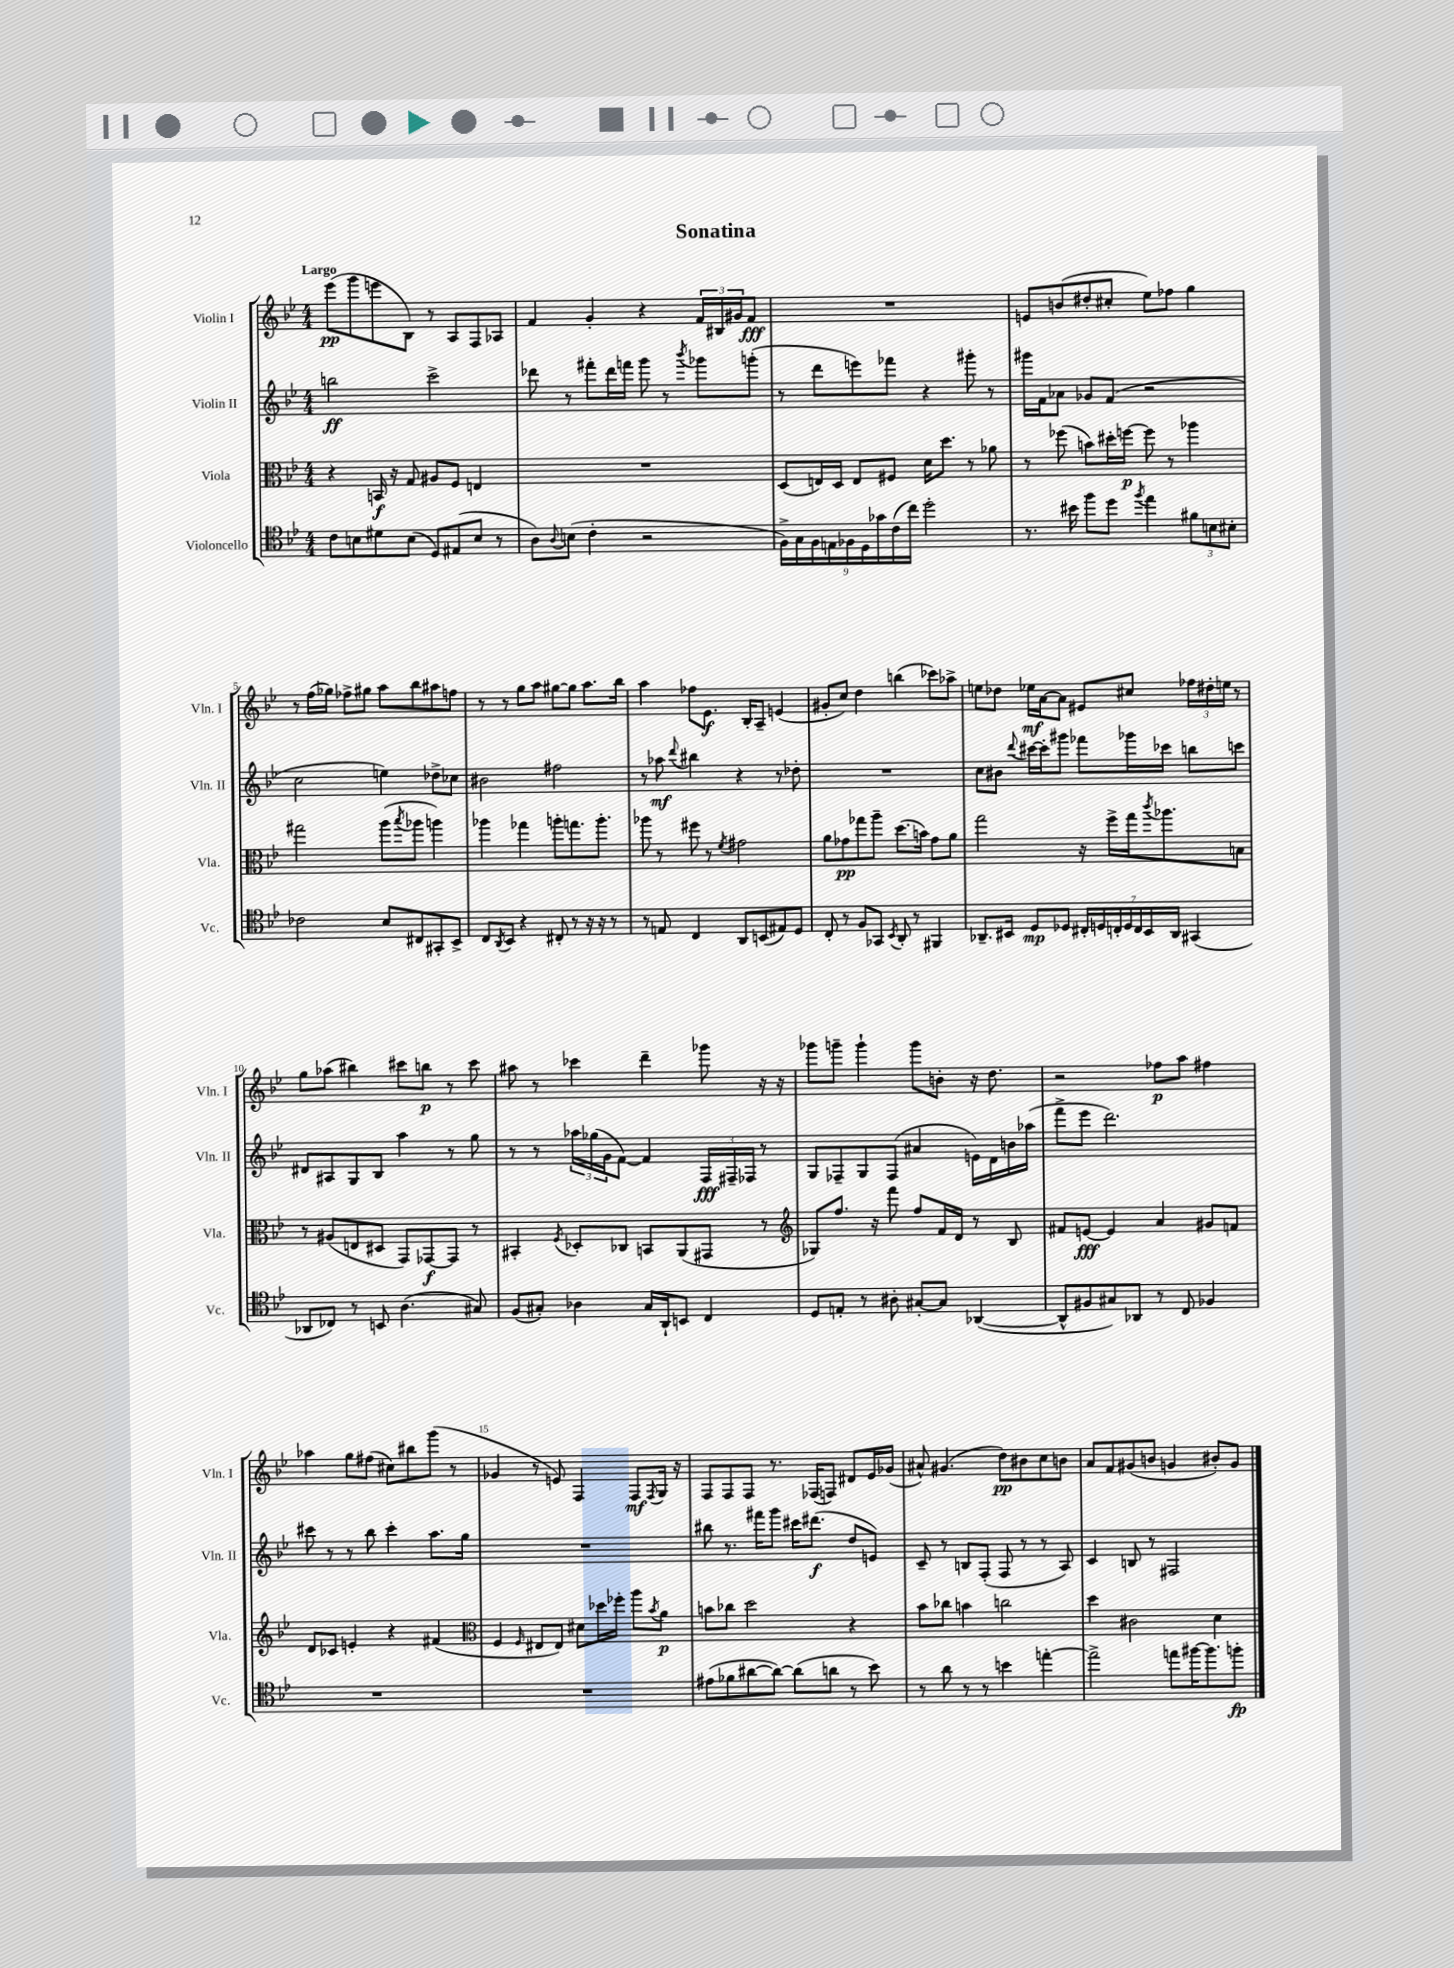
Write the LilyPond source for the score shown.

\header { title = "Sonatina" }
<<
\new StaffGroup <<
\new Staff = "s0" \with { instrumentName = "Violin I" shortInstrumentName = "Vln. I" } {
    \clef treble \key bes \major \numericTimeSignature \time 4/4 \tempo "Largo"
    ees'''8\pp( g'''8 e'''8 bes8) r8 a8 f8 aes8 |
    f'4 g'4-. r4 \tuplet 3/2 { f'16 bis16 gis'16 } f'8\fff |
    R1 |
    e'8 b'8( dis''8-. cis''8-. ees''8) fes''8 g''4 |
    r8 f''16( ges''16) fes''8-> gis''8 a''8 bes''8 ais''8 f''8 |
    r8 r8 g''8 a''8 gis''8~ gis''8 a''8. bes''16 |
    a''4 fes''8 ees'8.\f bes16-. a8-- e'4( |
    gis'8-. c''8) d''4 b''4( ces'''8) aes''8-> |
    e''8 des''8 ees''16\mf a'16~ a'8 eis'8 cis''8 \tuplet 3/2 { fes''16 dis''16-. e''16 } r8 |
    g''8 aes''8( bis''4) cis'''8 b''8\p r8 cis'''8 |
    ais''8 r8 ces'''4 d'''4-- ges'''8 r16 r16 |
    ges'''8 g'''8-- g'''4-! g'''8 b'8-. r16 d''8. |
    r2 fes''8\p a''8 fis''4 |
    aes''4 g''8 fis''8( cis''8) bis''8 g'''8( r8 |
    ges'4 r8 e'8) f4 f8\mf \acciaccatura { f8 } g16 r16 |
    f8 f8 f8 r8. fes16( f8) dis'8 ees'16 ges'16( |
    ais'8-^) gis'4.( d''8\pp) bis'8 c''8 b'8 |
    a'8 f'8 gis'8( b'8 g'4 bis'8-.) g'8 \bar "|." |
}
\new Staff = "s1" \with { instrumentName = "Violin II" shortInstrumentName = "Vln. II" } {
    \clef treble \key bes \major \numericTimeSignature \time 4/4
    b''2\ff c'''2-> |
    des'''8 r8 fis'''8-. des'''16 f'''16 g'''8 r8 \acciaccatura { bes'''8 } ges'''8 g'''8-.( |
    r8 d'''8 e'''8) fes'''8 r4 gis'''8-. r8 |
    gis'''16 f'16 aes'8 ges'8 f'8( r2 |
    c''2 e''4) des''8-> ces''8 |
    bis'2 fis''2 |
    r8 aes''8\mf \appoggiatura { d'''8 } bis''4 r4 r8 des''8-. |
    R1 |
    c''8 bis'8 \appoggiatura { d'''8 } cis'''16~ cis'''16-. gis'''8 fes'''8 ges'''16 ces'''16 b''8 c'''8 |
    dis'8 ais8 g8 bes8 a''4 r8 g''8 |
    r8 r8 \tuplet 3/2 { aes''16 ges''16( g'16 } f'8~) f'4 \tuplet 3/2 { f16\fff fis16-- fes16 } r8 |
    g8 fes8-- g8 fes8( ais'4 e'16) d'16 b'16 aes''16( |
    f'''8-> ees'''8 d'''2.) |
    cis'''8 r8 r8 bes''8 cis'''4-. a''8. g''16 |
    R1 |
    bis''8 r8. fis'''16 g'''8 cis'''16 dis'''8.\f( d''8 e'8) |
    c'8-- r8 b8 f8-.( f8 r8 r8 a8) |
    c'4 b8 r8 fis2 \bar "|." |
}
\new Staff = "s2" \with { instrumentName = "Viola" shortInstrumentName = "Vla." } {
    \clef alto \key bes \major \numericTimeSignature \time 4/4
    r4 b,16\f r16 g8 ais8 f8 e4 |
    R1 |
    d8( e16) d16 e8 fis8 d'16 d''8. r8 aes'8 |
    r8 fes''8( b'8) dis''16-. f''16~\p f''8 r8 aes''4 |
    gis''2 a''8( \acciaccatura { bes''8 } aes''8 a''4) |
    aes''4 ges''4 a''8-. g''8. a''8.-. |
    aes''8 r8 fis''8 r8 \acciaccatura { f'8 } gis'2 |
    a'8 ges'8\pp ges''8 a''8-- d''8.( b'16) ges'8 a'8 |
    g''2 r16 f''16-> g''16 \acciaccatura { c'''8 } aes''8. b8 |
    r8 ais8( e8 dis8 g,8) ges,8~\f ges,8 r8 |
    bis,4-. \acciaccatura { f8 } des8-. ces8 b,8 a,8( gis,8 r8 |
    \clef treble ges8) f''8. r16 f'''8 f''8 f'16 d'16 r8 bes8 |
    fis'8 e'8~\fff e'4 a'4 gis'8 f'8 |
    d'8 ces'8 e'4-. r4 fis'4( |
    \clef alto f4 \grace { f16 } eis8 eis8) dis'8 des''16 fes''16-. a''8 \acciaccatura { bes'8 } a'8\p |
    b'8 ces''8 d''2 r4 |
    bes'8 ces''8 b'4 c''2 |
    d''4 cis'2 d'4 \bar "|." |
}
\new Staff = "s3" \with { instrumentName = "Violoncello" shortInstrumentName = "Vc." } {
    \clef tenor \key bes \major \numericTimeSignature \time 4/4
    c'8 b8 dis'8 b8( d8) eis8( b8 r8 |
    a8) \appoggiatura { a8 } b8( c'4-. r2 |
    \tuplet 9/8 { f16->) g16 f16 e16 fes16 d16 ges'16 c'16( c''16) } d''2-. |
    r8. bis'16 f''8 d''8 \acciaccatura { f''8 } ees''4 \tuplet 3/2 { fis'8 b8 bis8-. } |
    ces'2 bes8 cis8 gis,8-. bes,8-> |
    c8 \acciaccatura { a,8 } bes,8 r4 cis8-. r8 r16 r16 r8 |
    r8 e8 c4 a,8 b,8( eis8) d8 |
    c8-. r8 f8 ges,8 \acciaccatura { bes,8 } a,8-. r8 fis,4 |
    aes,8.-- bis,16 d8\mp des8 \tuplet 7/4 { cis16-. d16 c16-. d16 c16 bis,16 aes,16 } gis,4( |
    aes,8 ces8) r8 b,8 a4.( gis8) |
    f8( gis8-.) aes4 gis16 a,16-! b,8 c4 |
    d8 e8-. r8 ais8-. gis8~-. gis8 aes,4~( |
    aes,8-^ fis8 gis8) aes,8 r8 c8 fes4 |
    R1 |
    R1 |
    eis'8( fes'8 ais'8~ ais'8~) ais'8( a'8 r8 bes'8) |
    r8 a'8 r8 r8 b'4 e''4~-. |
    e''2-> e''8 fis''16~ fis''8. f''8-.\fp \bar "|." |
}
>>
>>
\layout { \context { \Score \override BarNumber.break-visibility = ##(#f #t #t) barNumberVisibility = #(every-nth-bar-number-visible 5) } }
